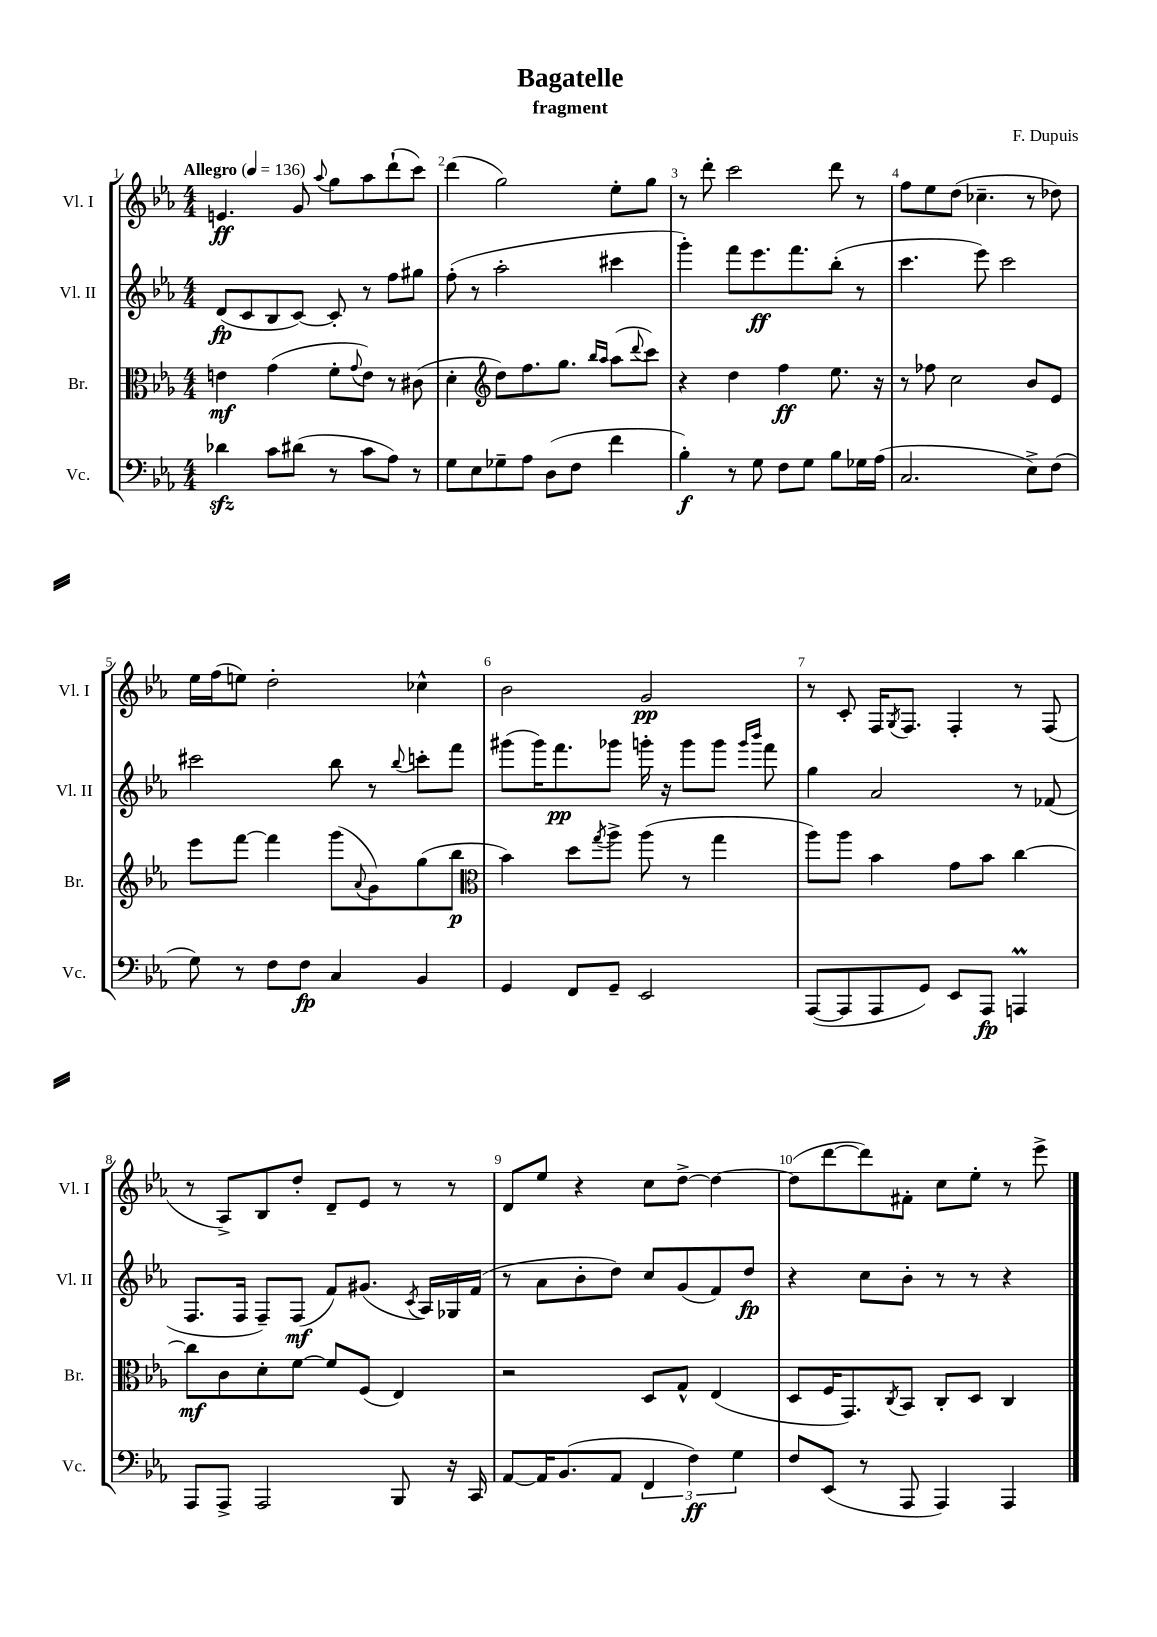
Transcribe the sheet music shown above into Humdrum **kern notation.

**kern	**dynam	**kern	**dynam	**kern	**dynam	**kern	**dynam
*part4	*part4	*part3	*part3	*part2	*part2	*part1	*part1
*staff4	*staff4	*staff3	*staff3	*staff2	*staff2	*staff1	*staff1
*I"Vc.	*	*I"Br.	*	*I"Vl. II	*	*I"Vl. I	*
*I'Vc.	*	*I'Br.	*	*I'Vl. II	*	*I'Vl. I	*
*clefF4	*	*clefC3	*	*clefG2	*	*clefG2	*
*k[b-e-a-]	*	*k[b-e-a-]	*	*k[b-e-a-]	*	*k[b-e-a-]	*
*M4/4	*	*M4/4	*	*M4/4	*	*M4/4	*
*MM136	*	*MM136	*	*MM136	*	*MM136	*
=1	=1	=1	=1	=1	=1	=1	=1
!	!	!	!	!	!	!LO:TX:a:B:t=Allegro	!
4d-Xzz\	.	4en\	mf	(8d/L	fp	4.en/	ff
.	.	.	.	8c/	.	.	.
8c\L	.	(4g\	.	8B-/	.	.	.
(8d#X\J	.	.	.	[8c/J)	.	8g/	.
.	.	.	.	.	.	8qqaa-/	.
8r	.	8f'\L	.	8c'/]	.	8gg\L	.
.	.	8qqg/	.	.	.	.	.
8c\L	.	8e\J)	.	8r	.	8aa-\	.
8A-\J)	.	8r	.	8ff\L	.	(8ddd`\	.
8r	.	(8c#X\	.	8gg#X\J	.	8ccc\J)	.
=2	=2	=2	=2	=2	=2	=2	=2
8G\L	.	4d'\	.	(8ff'\	.	(4ddd\	.
8E-\	.	.	.	8r	.	.	.
*	*	*clefG2	*	*	*	*	*
8G-X~\	.	8dd\L)	.	2aa-'\	.	2gg\)	.
8A-\J	.	8.ff\	.	.	.	.	.
(8D\L	.	.	.	.	.	.	.
.	.	8.gg\J	.	.	.	.	.
8F\J	.	.	.	.	.	.	.
.	.	16qqbb-/LL	.	.	.	.	.
.	.	16qqaa-/JJ	.	.	.	.	.
4f\	.	(8aa-\L	.	4ccc#X\	.	8ee-'\L	.
.	.	8qqddd/	.	.	.	.	.
.	.	8ccc\J)	.	.	.	8gg\J	.
=3	=3	=3	=3	=3	=3	=3	=3
4B-'\)	f	4r	.	4ggg'\)	.	8r	.
.	.	.	.	.	.	8ddd'\	.
8r	.	4dd\	.	8fff\L	.	2ccc\	.
8G\	.	.	.	8.eee-\	ff	.	.
8F\L	.	4ff\	ff	.	.	.	.
.	.	.	.	8.fff\	.	.	.
8G\J	.	.	.	.	.	.	.
8B-\L	.	8.ee-\	.	(8bb-'\J	.	8ddd\	.
16G-X\L	.	.	.	8r	.	8r	.
(16A-\JJ	.	16r	.	.	.	.	.
=4	=4	=4	=4	=4	=4	=4	=4
2.C/	.	8r	.	4.ccc\	.	8ff\L	.
.	.	8ff-X\	.	.	.	8ee-\	.
.	.	2cc\	.	.	.	(8dd\J	.
.	.	.	.	8eee-\)	.	4.cc-X~\	.
.	.	.	.	2ccc\	.	.	.
8E-^\L)	.	8b-/L	.	.	.	8r	.
(8F\J	.	8e-/J	.	.	.	8dd-X\)	.
!!LO:LB:g=z
=5	=5	=5	=5	=5	=5	=5	=5
8G\)	.	8eee-\L	.	2ccc#X\	.	16ee-\LL	.
.	.	.	.	.	.	(16ff\J	.
8r	.	[8fff\J	.	.	.	8een\J)	.
8F\L	.	4fff\]	.	.	.	2dd'\	.
8F\J	fp	.	.	.	.	.	.
4C/	.	(8ggg\L	.	8bb-\	.	.	.
.	.	8qqa-/	.	.	.	.	.
.	.	8g\)	.	8r	.	.	.
.	.	.	.	8qqbb-/	.	.	.
4BB-/	.	(8gg\	.	8cccn'\L	.	4cc-X^^\	.
.	.	8bb-\J	p	8fff\J	.	.	.
=6	=6	=6	=6	=6	=6	=6	=6
*	*	*clefC3	*	*	*	*	*
4GG/	.	4b-\)	.	(8ggg#X\L	.	2b-\	.
.	.	.	.	16ggg#\K)	.	.	.
.	.	.	.	8.fff\	pp	.	.
8FF/L	.	8dd\L	.	.	.	.	.
.	.	8qgg/	.	.	.	.	.
8GG~/J	.	8aa-^\J	.	8ggg-X\J	.	.	.
2EE-/	.	(8aa-\	.	16gggn'\	.	2g/	pp
.	.	.	.	16r	.	.	.
.	.	8r	.	8ggg\L	.	.	.
.	.	4gg\	.	8ggg\J	.	.	.
.	.	.	.	16qqggg/LL	.	.	.
.	.	.	.	16qqbbb-/JJ	.	.	.
.	.	.	.	8fff\	.	.	.
=7	=7	=7	=7	=7	=7	=7	=7
([8AAA-/L	.	8aa-\L)	.	4gg\	.	8r	.
8AAA-/]	.	8aa-\J	.	.	.	8c'/	.
8AAA-/	.	4b-\	.	2a-/	.	16F/KL	.
.	.	.	.	.	.	8qG/	.
.	.	.	.	.	.	8.F/J	.
8GG/J)	.	.	.	.	.	.	.
8EE-/L	.	8g\L	.	.	.	4F'/	.
8AAA-/J	fp	8b-\J	.	.	.	.	.
4AAAnm/	.	[4cc\	.	8r	.	8r	.
.	.	.	.	(8f-X/	.	(8F/	.
!!LO:LB:g=z
=8	=8	=8	=8	=8	=8	=8	=8
8AAA-/L	.	8cc\L]	mf	8.F/L	.	8r	.
8AAA-^/J	.	8c\	.	.	.	8A-^/L)	.
.	.	.	.	16F/Jk	.	.	.
2AAA-/	.	8d'\	.	8F~/L)	.	8B-/	.
.	.	[8f\J	.	(8F/J	mf	8dd'/J	.
.	.	8f/L]	.	8f/L)	.	8d~/L	.
.	.	(8F/J	.	(8.g#X/J	.	8e-/J	.
8BBB-/	.	4E-/)	.	.	.	8r	.
.	.	.	.	8qc/	.	.	.
.	.	.	.	16A-/LL)	.	.	.
16r	.	.	.	16G-X/	.	8r	.
16CC/	.	.	.	(16f/JJ	.	.	.
=9	=9	=9	=9	=9	=9	=9	=9
[8AA-/L	.	2r	.	8r	.	8d/L	.
16AA-/K]	.	.	.	8a-\L	.	8ee-/J	.
(8.BB-/	.	.	.	.	.	.	.
.	.	.	.	8b-'\	.	4r	.
8AA-/J	.	.	.	8dd\J)	.	.	.
6FF/	.	8D/L	.	8cc/L	.	8cc\L	.
.	.	8G^^/J	.	(8g/	.	[8dd^\J	.
6F\)	ff	.	.	.	.	.	.
.	.	(4E-/	.	8f/)	.	4dd\_	.
6G\	.	.	.	.	.	.	.
.	.	.	.	8dd/J	fp	.	.
=10	=10	=10	=10	=10	=10	=10	=10
8F/L	.	8D/L	.	4r	.	(8dd\L]	.
(8EE-/J	.	16F/K	.	.	.	[8ddd\	.
.	.	8.GG/)	.	.	.	.	.
8r	.	.	.	8cc\L	.	8ddd\])	.
.	.	8qC/	.	.	.	.	.
8AAA-/	.	8BB-/J	.	8b-'\J	.	8f#X'\J	.
4AAA-/)	.	8C'/L	.	8r	.	8cc\L	.
.	.	8D/J	.	8r	.	8ee-'\J	.
4AAA-/	.	4C/	.	4r	.	8r	.
.	.	.	.	.	.	8eee-^\	.
==	==	==	==	==	==	==	==
*-	*-	*-	*-	*-	*-	*-	*-
